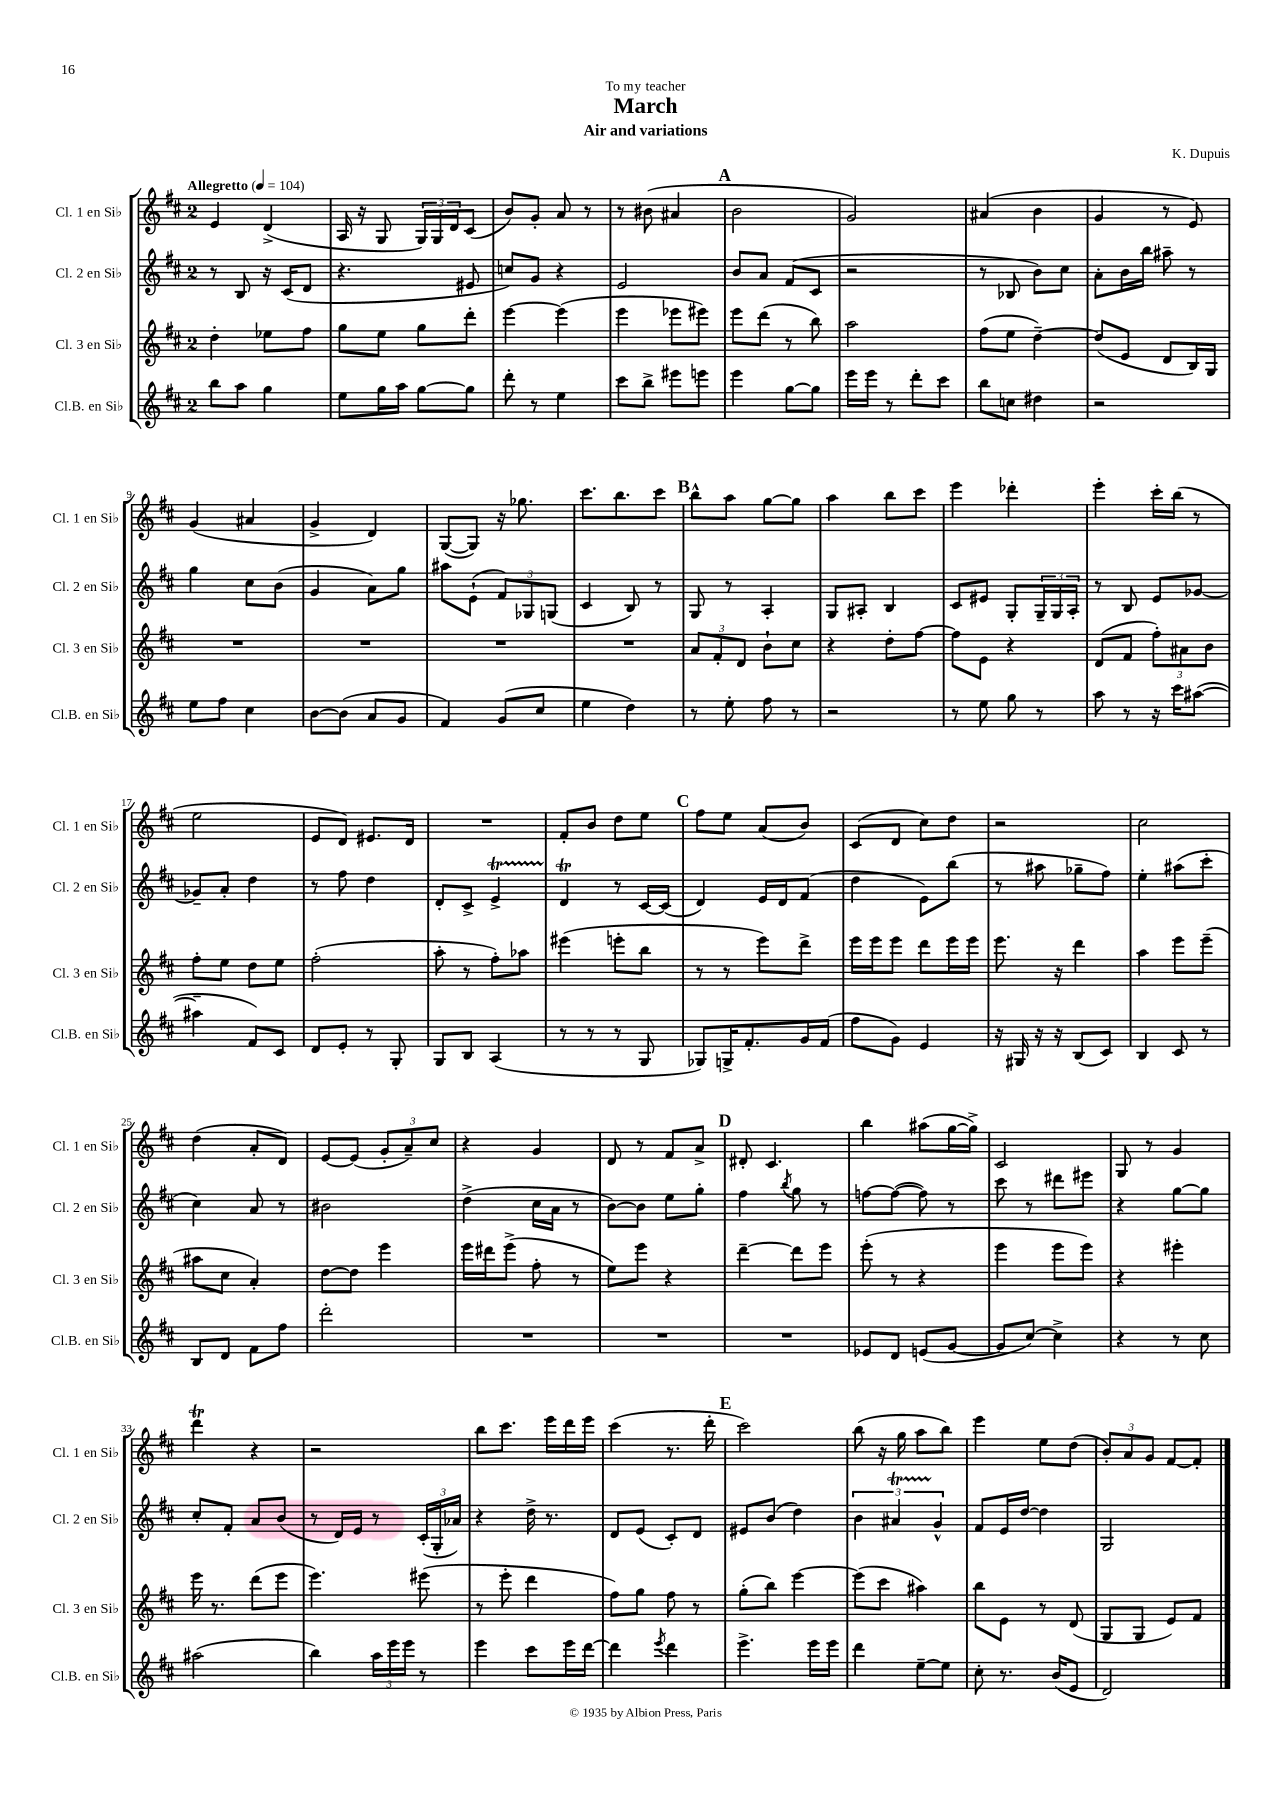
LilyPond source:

\header { title = "March" composer = "K. Dupuis" subtitle = "Air and variations" dedication = "To my teacher" }
<<
\new StaffGroup <<
\new Staff = "s0" \with { instrumentName = "Cl. 1 en Sib" shortInstrumentName = "Cl. 1 en Sib" } {
    \clef treble \key d \major \once \override Staff.TimeSignature.style = #'single-digit \time 2/4 \tempo "Allegretto" 4 = 104
    e'4 d'4->( |
    a16 r16 g8 \tuplet 3/2 { g16) g16 d'16 } cis'8( |
    b'8) g'8-. a'8 r8 |
    r8 bis'8( ais'4 |
    \mark \markup { \bold "A" } b'2 |
    g'2) |
    ais'4( b'4 |
    g'4 r8 e'8) |
    g'4( ais'4 |
    g'4-> d'4) |
    g8~( g8) r16 ges''8. |
    cis'''8. b''8. cis'''8 |
    \mark \markup { \bold "B" } b''8-^ a''8 g''8~ g''8 |
    a''4 b''8 cis'''8 |
    e'''4 des'''4-. |
    e'''4-. cis'''16-. b''16( r8 |
    e''2 |
    e'8 d'8) eis'8. d'16 |
    R2 |
    fis'8-. b'8 d''8 e''8 |
    \mark \markup { \bold "C" } fis''8 e''8 a'8( b'8) |
    cis'8( d'8 cis''8) d''8 |
    r2 |
    cis''2 |
    d''4( a'8-. d'8) |
    e'8~ e'8( \tuplet 3/2 { g'8-. a'8--) cis''8 } |
    r4 g'4 |
    d'8 r8 fis'8 a'8-> |
    \mark \markup { \bold "D" } dis'8-. cis'4. |
    b''4 ais''8( g''16~ g''16->) |
    cis'2 |
    g8 r8 g'4 |
    d'''4\trill r4 |
    r2 |
    b''8 cis'''8. e'''16 d'''16 e'''16 |
    cis'''4( r8. d'''16-. |
    \mark \markup { \bold "E" } cis'''2) |
    b''8( r16 g''16 a''8 b''8) |
    e'''4 e''8 d''8( |
    \tuplet 3/2 { b'8-.) a'8 g'8 } fis'8~ fis'8-. \bar "|." |
}
\new Staff = "s1" \with { instrumentName = "Cl. 2 en Sib" shortInstrumentName = "Cl. 2 en Sib" } {
    \clef treble \key d \major \once \override Staff.TimeSignature.style = #'single-digit \time 2/4
    r8 b8 r16 cis'16( d'8 |
    r4. eis'8 |
    c''8) g'8 r4 |
    e'2 |
    \mark \markup { \bold "A" } b'8 a'8 fis'8( cis'8 |
    r2 |
    r8 bes8 b'8) cis''8 |
    a'8-. b'16 b''16 ais''8-- r8 |
    g''4 cis''8 b'8( |
    g'4 a'8) g''8 |
    ais''8 e'8-!( \tuplet 3/2 { fis'8) ges8 g8( } |
    cis'4 b8) r8 |
    \mark \markup { \bold "B" } g8 r8 a4-. |
    g8 ais8-. b4 |
    cis'8 eis'8 g8-. \tuplet 3/2 { g16-- g16 a16-. } |
    r8 b8 e'8 ges'8~ |
    ges'8-- a'8-. d''4 |
    r8 fis''8 d''4 |
    d'8-. cis'8-> e'4->\startTrillSpan |
    d'4\trill\stopTrillSpan r8 cis'16~ cis'16( |
    \mark \markup { \bold "C" } d'4) e'16 d'16 fis'8( |
    d''4 e'8) b''8( |
    r8 ais''8 ges''8-- fis''8) |
    e''4-. ais''8( cis'''8-. |
    cis''4) a'8 r8 |
    bis'2 |
    d''4->( cis''16 a'16 r8 |
    b'8~) b'8 e''8 g''8-. |
    \mark \markup { \bold "D" } fis''4 \acciaccatura { b''8 } g''8 r8 |
    f''8~ f''8~( f''8) r8 |
    cis'''8 r8 dis'''8 eis'''8 |
    r4 g''8~ g''8 |
    cis''8-. fis'8-. a'8 b'8( |
    r8 d'16) e'16 r8 \tuplet 3/2 { cis'16-.( g16-. aes'16) } |
    r4 d''16-> r8. |
    d'8 e'8( cis'8-.) d'8 |
    \mark \markup { \bold "E" } eis'8 b'8( d''4) |
    \tuplet 3/2 { b'4 ais'4\startTrillSpan g'4-^\stopTrillSpan } |
    fis'8 e'16 d''16~ d''4 |
    g2 \bar "|." |
}
\new Staff = "s2" \with { instrumentName = "Cl. 3 en Sib" shortInstrumentName = "Cl. 3 en Sib" } {
    \clef treble \key d \major \once \override Staff.TimeSignature.style = #'single-digit \time 2/4
    d''4-. ees''8 fis''8 |
    g''8 e''8 g''8 d'''8-. |
    e'''4~ e'''4( |
    e'''4 ees'''8 eis'''8) |
    \mark \markup { \bold "A" } e'''8 d'''8( r8 b''8) |
    a''2 |
    fis''8( e''8 d''4~--) |
    d''8( e'8 d'8 b16) g16 |
    R2 |
    R2 |
    R2 |
    R2 |
    \mark \markup { \bold "B" } \tuplet 3/2 { a'8 fis'8-. d'8 } b'8-! cis''8 |
    r4 d''8-. fis''8~ |
    fis''8 e'8 r4 |
    d'8( fis'8 \tuplet 3/2 { fis''8-.) ais'8 b'8 } |
    fis''8-. e''8 d''8 e''8 |
    fis''2-.( |
    a''8-. r8 fis''8-.) aes''8 |
    eis'''4( e'''8-. b''8 |
    \mark \markup { \bold "C" } r8 r8 e'''8) d'''8-> |
    e'''16 e'''16 e'''8 d'''8 e'''16 e'''16 |
    e'''8. r16 d'''4 |
    a''4 e'''8 e'''8--( |
    ais''8 cis''8 a'4-.) |
    d''8~ d''8 e'''4 |
    e'''16 dis'''16 e'''8->( fis''8-. r8 |
    e''8) e'''8 r4 |
    \mark \markup { \bold "D" } d'''4~-- d'''8 e'''8 |
    e'''8-.( r8 r4 |
    e'''4 e'''8 e'''8) |
    r4 eis'''4-. |
    e'''16 r8. d'''8( e'''8 |
    e'''4.) eis'''8( |
    r8 e'''8-. d'''4 |
    fis''8) g''8 fis''8 r8 |
    \mark \markup { \bold "E" } g''8-.( b''8) e'''4~ |
    e'''8( cis'''8 ais''4) |
    b''8 e'8 r8 d'8( |
    g8 g8 e'8) fis'8 \bar "|." |
}
\new Staff = "s3" \with { instrumentName = "Cl.B. en Sib" shortInstrumentName = "Cl.B. en Sib" } {
    \clef treble \key d \major \once \override Staff.TimeSignature.style = #'single-digit \time 2/4
    b''8 a''8 g''4 |
    e''8 g''16 a''16 g''8~ g''8 |
    d'''8-. r8 e''4 |
    cis'''8 b''8-> eis'''8 e'''8 |
    \mark \markup { \bold "A" } e'''4 g''8~ g''8 |
    e'''16 e'''16 r8 d'''8-. cis'''8 |
    b''8 c''8 dis''4 |
    r2 |
    e''8 fis''8 cis''4 |
    b'8~ b'8( a'8 g'8 |
    fis'4) g'8( cis''8 |
    e''4 d''4) |
    \mark \markup { \bold "B" } r8 e''8-. fis''8 r8 |
    r2 |
    r8 e''8 g''8 r8 |
    a''8 r8 r16 cis'''16 ais''8~( |
    ais''4-- fis'8) cis'8 |
    d'8 e'8-. r8 g8-. |
    g8 b8 a4( |
    r8 r8 r8 g8 |
    \mark \markup { \bold "C" } ges8) g16-> fis'8.-. g'16 fis'16( |
    fis''8 g'8) e'4 |
    r16 gis16 r16 r16 b8( cis'8) |
    b4 cis'8 r8 |
    b8 d'8 fis'8 fis''8 |
    d'''2-. |
    R2 |
    R2 |
    \mark \markup { \bold "D" } R2 |
    ees'8 d'8 e'8( g'8~ |
    g'8 cis''8~) cis''4-> |
    r4 r8 cis''8 |
    ais''2( |
    b''4) \tuplet 3/2 { a''16 e'''16 e'''16 } r8 |
    e'''4 cis'''8 e'''16 d'''16~ |
    d'''4 \acciaccatura { e'''8 } d'''4 |
    \mark \markup { \bold "E" } e'''4.-> e'''16 e'''16 |
    d'''4 e''8~-- e''8 |
    cis''8-. r8. b'16( e'8 |
    d'2) \bar "|." |
}
>>
>>
